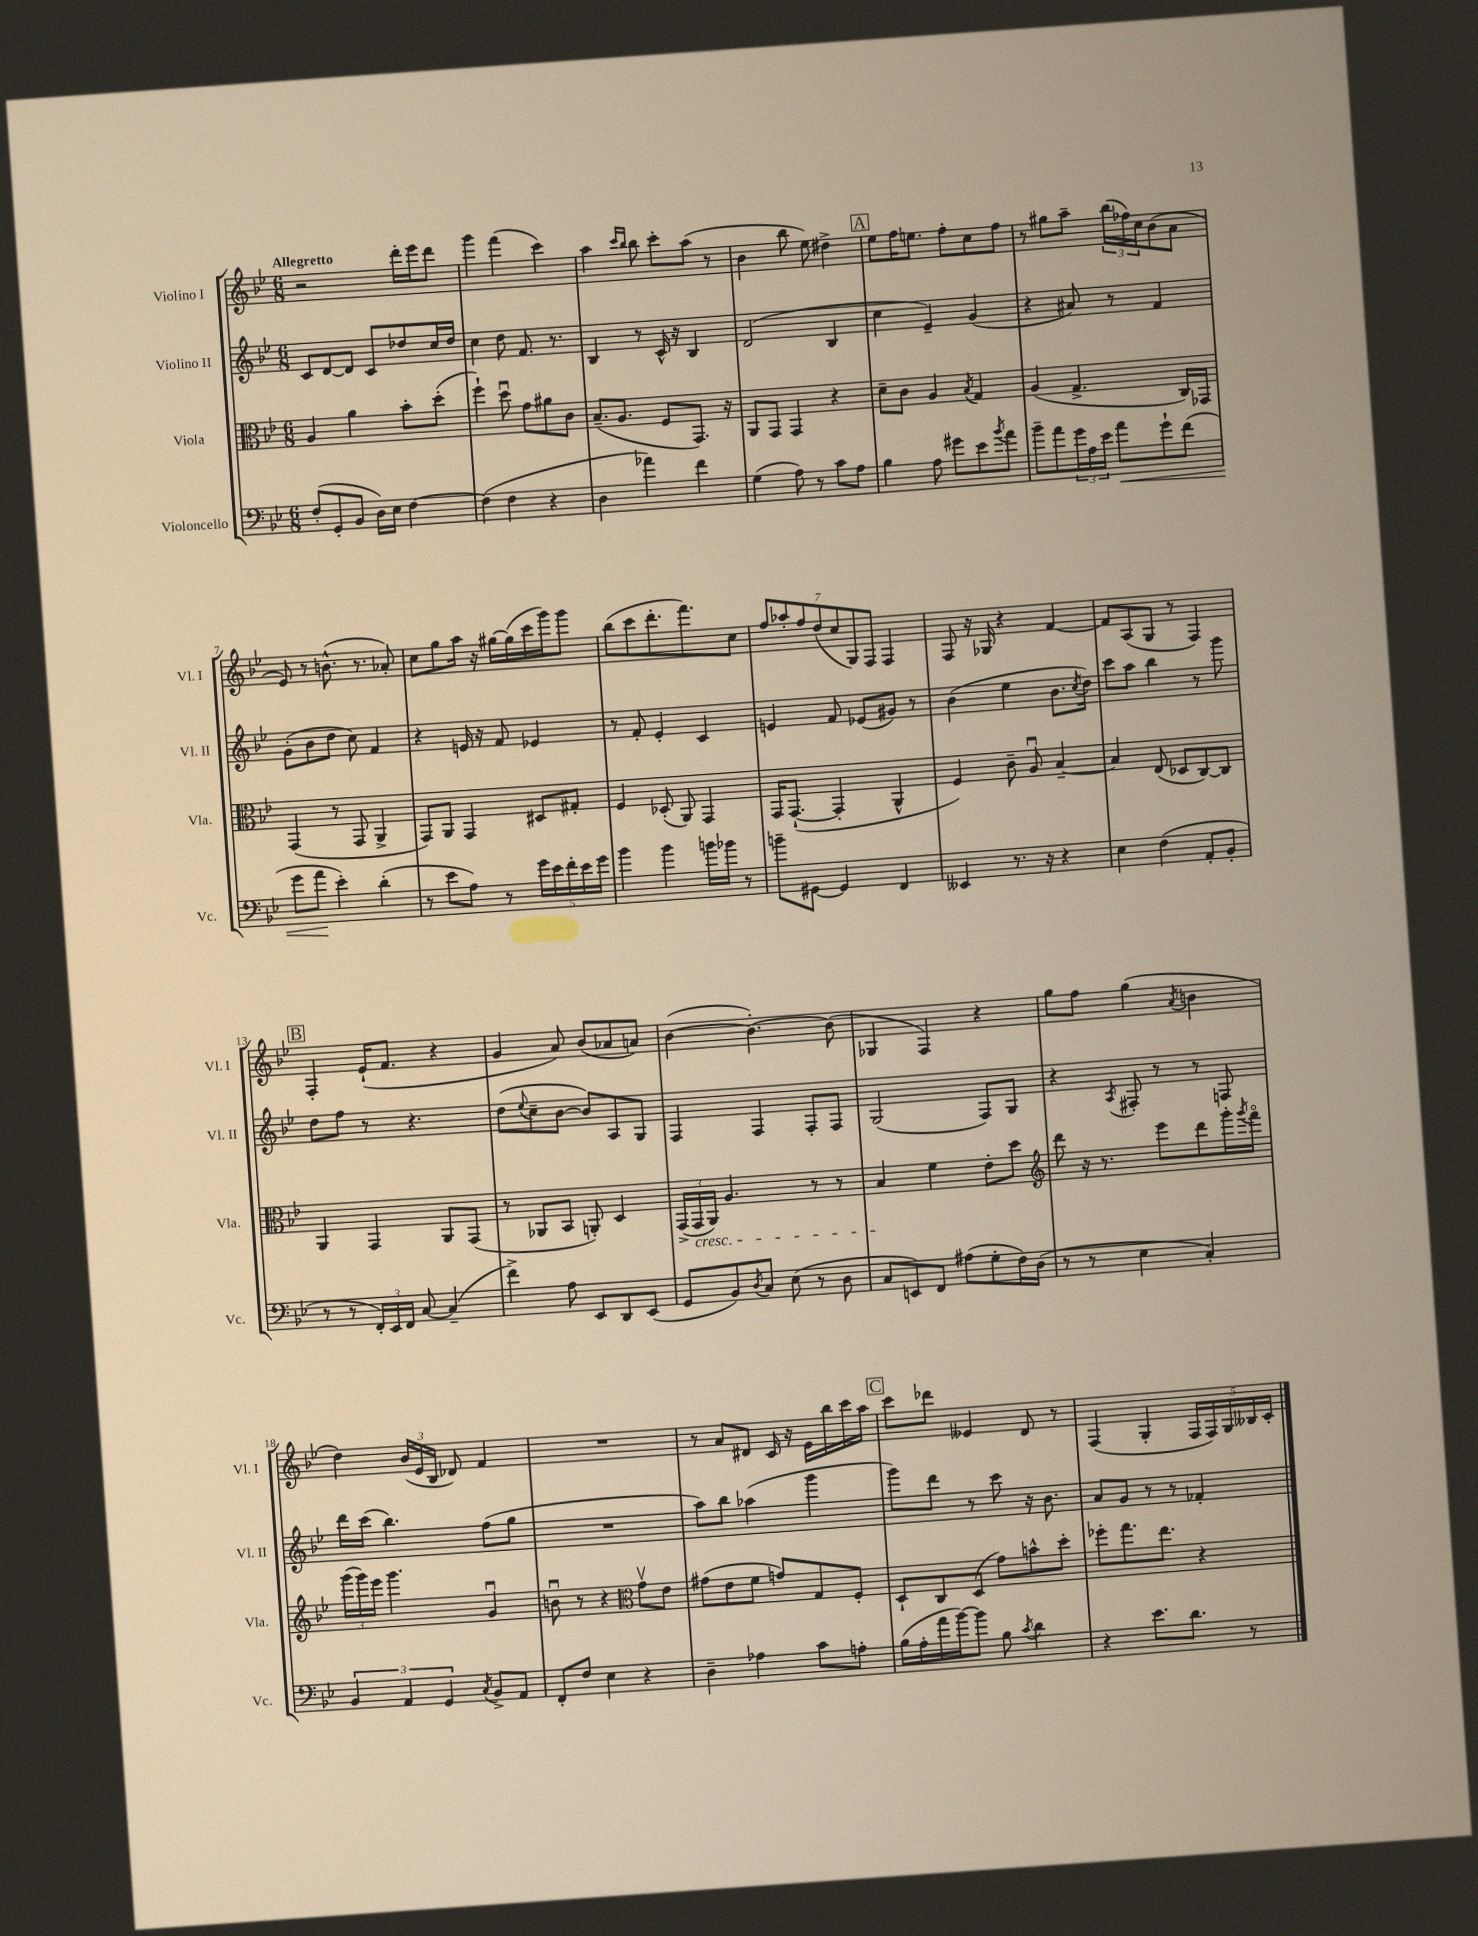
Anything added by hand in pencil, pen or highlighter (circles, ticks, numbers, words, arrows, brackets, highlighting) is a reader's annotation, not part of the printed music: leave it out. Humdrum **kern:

**kern	**dynam	**kern	**kern	**kern
*part4	*part4	*part3	*part2	*part1
*staff4	*staff4	*staff3	*staff2	*staff1
*I"Violoncello	*	*I"Viola	*I"Violino II	*I"Violino I
*I'Vc.	*	*I'Vla.	*I'Vl. II	*I'Vl. I
*clefF4	*	*clefC3	*clefG2	*clefG2
*k[b-e-]	*	*k[b-e-]	*k[b-e-]	*k[b-e-]
*M6/8	*	*M6/8	*M6/8	*M6/8
=1	=1	=1	=1	=1
!	!	!	!	!LO:TX:a:B:t=Allegretto
(8F'/L	.	4A/	8c/L	2r
8GG'/	.	.	[8d/	.
8BB-/J	.	4a\	8d/J]	.
16D\LL)	.	.	8c/L	.
16E-\JJ	.	.	.	.
[4F\	.	8b-'\L	8dd-X/	16ddd'\LL
.	.	.	.	16eee-\J
.	.	(8dd'\J	16cc/L	8ddd\J
.	.	.	16dd-/JJ	.
=2	=2	=2	=2	=2
(4F\]	.	4ff`\)	4cc\	4ggg\
4F\	.	8ddu\	8dd\	(4fff\
.	.	8g\L	8.f/	.
4r	.	8a#X\	.	4ccc\)
.	.	.	8.r	.
.	.	8c\J	.	.
=3	=3	=3	=3	=3
4D\	.	(8.B-~/L	4B-/	4aa\
.	.	8.A/J	.	.
.	.	.	.	16qqccc/LL
.	.	.	.	16qqbb-/JJ
4a-X\)	.	.	8r	8bb-\
.	.	8F/L	16c^^/	8ccc'\L
.	.	.	16r	.
4f\	.	8.GG/J)	4B-/	(8aa\J
.	.	.	.	8r
.	.	16r	.	.
=4	=4	=4	=4	=4
(4G\	.	8AA/L	(2d/	4b-\
.	.	8GG/J	.	.
8A\)	.	4GG/	.	8bb-\
8r	.	.	.	8ee-\)
8c\L	.	4r	4B-/	4dd#X^\
8A\J	.	.	.	.
!!LO:REH:place=s1:t=A
=5	=5	=5	=5	=5
4B-\	.	8d~\L	4cc\	8ee-\L
.	.	8c\J	.	16ff\K
.	.	.	.	8.een\J
8A\	.	4A/	4e-~/)	.
8g#X\L	.	.	.	8ff'\L
.	.	8qB-/	.	.
8e-\	.	4G/	(4g/	8cc\
8qb-/	.	.	.	.
8a\J	.	.	.	8ff\J
=6	=6	=6	=6	=6
8b-~\L	.	(4A/	4r	8r
8a\	.	.	.	8gg#X\L
24g\L	.	4.G^/	8a#X/)	8aa~\J
24A\	.	.	.	.
24e-\JJ	.	.	.	.
!	!LO:HP:b	!	!	!
8a\L	<	.	8r	(24bb-\LL
.	.	.	.	24ff-X\)
.	.	.	.	24cc\J
8g`\	.	.	4f/	(8b-\
(8f\J	.	16C/LL)	.	8a\J
.	.	16GG-X/JJ	.	.
!!LO:LB:g=z
=7	=7	=7	=7	=7
8g\L	.	(4GG/	(8g'\L	8e-/)
8a\J	.	.	8b-\	8r
4e-'\)	[	8r	8dd\J	(8.bn^^\
.	.	8GG/	8cc\)	.
.	.	.	.	8.r
(4d'\	.	4AA^/	4f/	.
.	.	.	.	8a-X'/)
=8	=8	=8	=8	=8
8r	.	8GG/L)	4r	8cc\L
8e-\L	.	8AA/J	.	8gg\
8A\J)	.	4GG/	16en/	16aa\Jk
.	.	.	16r	16r
8r	.	.	8f/	[16gg#X\LL
.	.	.	.	(16gg#\]
20g\LL	.	8D#X/L	4e-X/	16ccc\
20e-\	.	.	.	.
.	.	.	.	16ggg\J)
20f'\	.	.	.	.
.	.	8G#X'/J	.	8ggg\J
20e-\	.	.	.	.
20g\JJ	.	.	.	.
=9	=9	=9	=9	=9
4b-\	.	4F/	8r	(8bb-\L
.	.	.	8f'/	8ccc\
4b-\	.	(8D-X'/	4e-'/	8.ddd'\
.	.	8AA/)	.	.
.	.	.	.	8.fff\)
16bn\LL	.	4GG/	4c/	.
16b-X\JJ	.	.	.	.
8r	.	.	.	8cc\J
=10	=10	=10	=10	=10
8bn~\L	.	16GG/KL	4en/	14ff/L
.	.	([8.GG`/J	.	.
.	.	.	.	14aa-X'/
[8GG#X\J	.	.	.	.
.	.	.	.	14ff/
.	.	.	.	(14dd/
4GG#/]	.	4GG'/]	8f/	.
.	.	.	.	14cc/
.	.	.	.	14G/)
.	.	.	(8e-X/L	.
.	.	.	.	14F/J
4FF/	.	4AA^^/	8g#X/J)	4F/
.	.	.	8r	.
=11	=11	=11	=11	=11
4EE--X/	.	4F/)	(4b-\	8F/
.	.	.	.	16r
.	.	.	.	16G-X/
8.r	.	8c~\	4ee-\	4r
.	.	8Au/	.	.
16r	.	.	.	.
4r	.	[4B-~/	8.b-\L	[4f/
.	.	.	8qcc/	.
.	.	.	16dd\Jk)	.
=12	=12	=12	=12	=12
4E-\	.	4B-/]	8ccc\L	8f/L]
.	.	.	8aa\J	(8A/
(4F\	.	(8E-/	4bb-\	8G/J
.	.	8D-X/L	.	8r
8AA'/L	.	[8C/)	8r	4F/)
8BB-'/J	.	8C/J]	8ggg\	.
!!LO:LB:g=z
!!LO:REH:place=s1:t=B
=13	=13	=13	=13	=13
8r	.	4AA/	8dd\L	4F'/
8r	.	.	8ff\J	.
24FF'/LL)	.	4GG/	8r	(16e-`/KL
24EE-/	.	.	.	.
.	.	.	.	8.f/J
24FF/JJ	.	.	.	.
[8C/	.	.	4.r	.
(4C~/]	.	8AA/L	.	4r
.	.	(8GG/J	.	.
=14	=14	=14	=14	=14
4f^\)	.	8r	(8dd\L	4g/
.	.	.	8qqee-/	.
.	.	8AA-X/L	8cc~\	.
8A\	.	8BB-/J	[8b-\J	8a/)
8EE-/L	.	8AAn'/)	8b-/L])	(8b-/L
8DD/	.	4D/	8A/	8a-X/
(8EE-/J	.	.	8G/J	8an/J)
=15	=15	=15	=15	=15
8GG/L	.	(24GG^/LL	4F/	([4b-\
!	!	!LO:TX:b:i:t=cresc.	!	!
.	.	24GG/	.	.
.	.	24AA/JJ)	.	.
8BB-/)	.	4.A/	.	.
8qD/	.	.	.	.
8C/J	.	.	4F/	4.b-'\_)
(8E-\	.	.	.	.
8r	.	8r	8F'/L	.
8D\	.	8r	8F/J	(8b-\]
=16	=16	=16	=16	=16
8C/L	.	4B-/	(2G/	4G-X/
8EEn/)	.	.	.	.
8FF/J	.	4f\	.	4F/)
(8A#X\L	.	.	.	.
8G'\	.	8e-'\L	8F/L)	4r
16F\L)	.	8dd\J	8G/J	.
(16D\JJ	.	.	.	.
=17	=17	=17	=17	=17
*	*	*clefG2	*	*
8r	.	8ddd\	4r	8gg\L
8r	.	16r	.	8ff\J
.	.	8.r	.	.
.	.	.	8qA/	.
4E-\	.	.	8F#X'/	(4gg\
.	.	8eee-\L	8r	.
.	.	.	.	8qa/
4C'/)	.	8ddd\	8r	4bn\
.	.	16ggg'\L	8Fn/	.
.	.	8qggg/	.	.
.	.	16fff\JJ	.	.
!!LO:LB:g=z
=18	=18	=18	=18	=18
6BB-/	.	(24ggg\LL	16ddd\LL	4dd\)
.	.	24ggg\)	.	.
.	.	.	(16ccc\JJ	.
.	.	24eee-\JJ	.	.
.	.	4.ggg\	4.bb-\)	.
6AA/	.	.	.	.
.	.	.	.	(24b-/LL
.	.	.	.	24e-/
6GG/	.	.	.	24B-/JJ
.	.	.	.	8d-X/)
8qC/	.	.	.	.
8BB-^/L	.	4gu/	(8ff\L	4f/
8AA/J	.	.	8gg\J	.
=19	=19	=19	=19	=19
8FF'/L	.	8bnu\	2.r	2.r
8F/J	.	8r	.	.
4E-\	.	4r	.	.
*	*	*clefC3	*	*
4r	.	8gv\L	.	.
.	.	8e-\J	.	.
=20	=20	=20	=20	=20
4D~\	.	(8g#X\L	8aa\L)	8r
.	.	8e-\	8bb-\J	8a/L
4A-X\	.	8f\J	(4aa-X\	8d#X/J
.	.	8gn/L)	.	16c/
.	.	.	.	16r
8c\L	.	8G/	4ggg\	16e-\LL
.	.	.	.	16bb-\
8An'\J	.	8F'/J	.	16ccc\
.	.	.	.	16aa\JJ
!!LO:REH:place=s1:t=C
=21	=21	=21	=21	=21
(16B-\LL	.	8D`/L	8ggg\L)	8ccc\L
16A'\	.	.	.	.
16a\	.	8C/	8ddd\J	8ddd-X\J
[16b-\J)	.	.	.	.
8b-\J]	.	(8D/J	8r	4e--X/
8B-\	.	8g\L)	8ccc\	.
8qc/	.	.	.	.
4d\	.	8bn^^\	16r	8d/
.	.	.	8.b-\	.
.	.	8dd'\J	.	8r
=22	=22	=22	=22	=22
4r	.	8ff-X'\L	8a/L	(4F/
.	.	8.gg\	8g/J	.
8.e-\L	.	.	8r	4G'/
.	.	8.ee-\J	.	.
.	.	.	8r	.
8.d\J	.	.	.	.
.	.	4r	4f-X'/	20F/LL
.	.	.	.	20F/)
.	.	.	.	20G/
8r	.	.	.	.
.	.	.	.	20B--X/
.	.	.	.	20c'/JJ
==	==	==	==	==
*-	*-	*-	*-	*-
